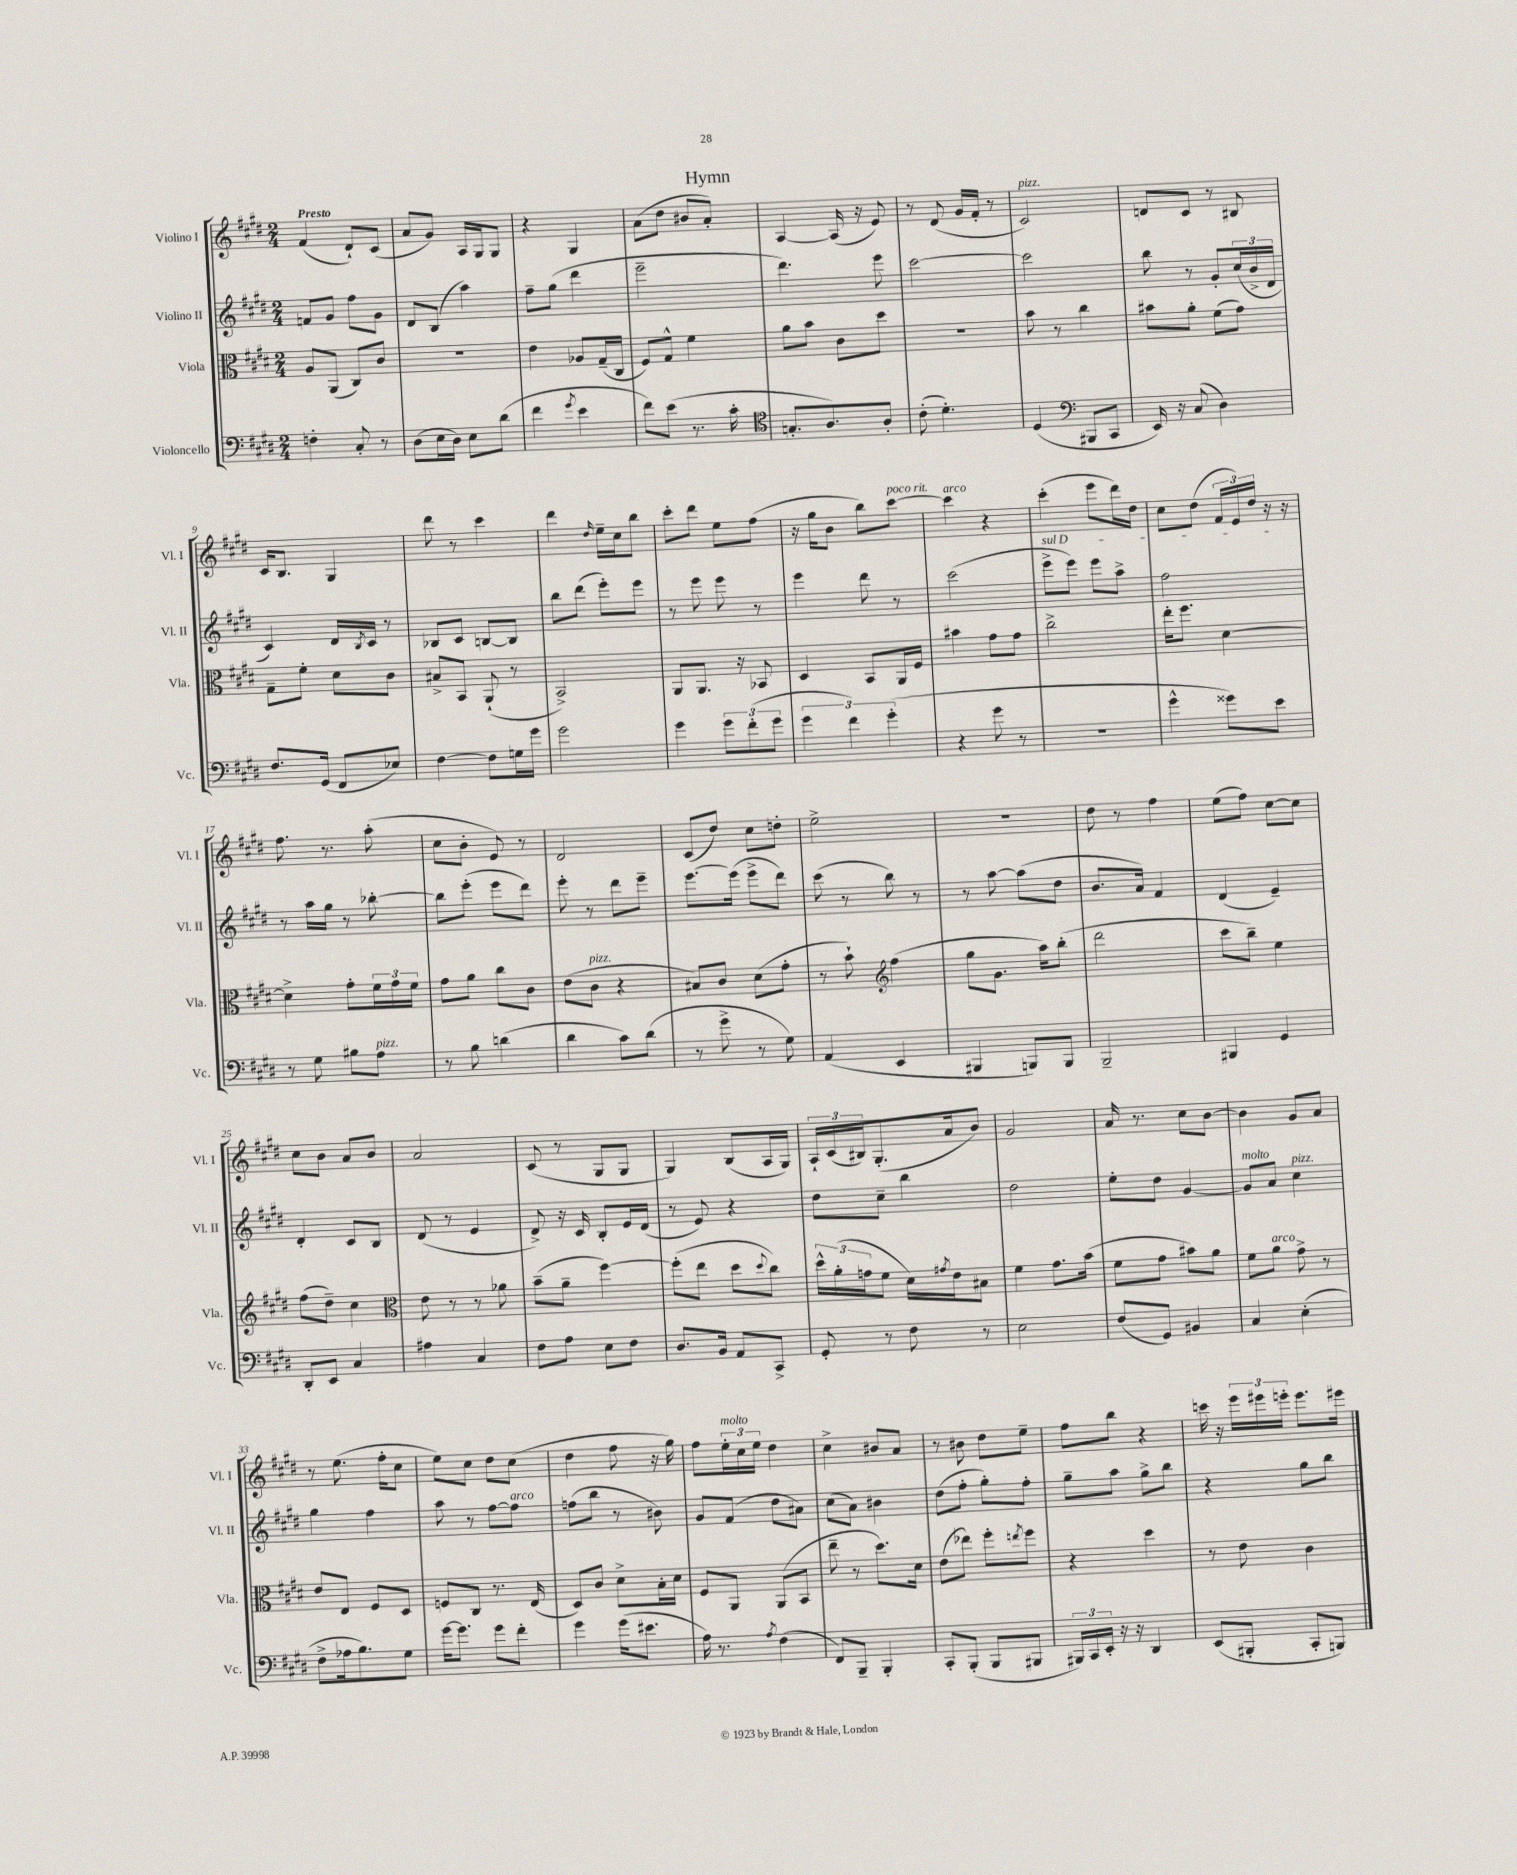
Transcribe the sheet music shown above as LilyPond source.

\header { title = "Hymn" }
<<
\new StaffGroup <<
\new Staff = "s0" \with { instrumentName = "Violino I" shortInstrumentName = "Vl. I" } {
    \clef treble \key e \major \numericTimeSignature \time 2/4 \tempo "Presto"
    fis'4( dis'8-!) cis'8( |
    a'8 gis'8) a16 gis16 gis8 |
    r4 gis4 |
    a'8( dis''8 bis'8 a'8-.) |
    a4~ a16( r16 e'8) |
    r8 dis'8( gis'16 fis'16-. r8 |
    cis'2^\markup { \italic "pizz." }) |
    d'8 cis'8 r8 bis8 |
    cis'16 b8. gis4 |
    dis'''8 r8 cis'''4 |
    dis'''4 \grace { dis''16 } e''16-- cis''16 b''8 |
    cis'''8-. dis'''8 e''8 fis''8( |
    r16 gis''16 b'8 b''8) cis'''8~^\markup { \italic "poco rit." } |
    cis'''4^\markup { \italic "arco" } r4 |
    cis'''4-.( e'''8 dis'''16) dis''16 |
    cis''8 dis''8( \tuplet 3/2 { fis'16 e'16) dis''16 } r16 r16 |
    fis''8. r8. a''8-.( |
    cis''8 b'8-. e'8) r8 |
    dis'2 |
    cis'8( dis''8) cis''8 d''8-. |
    e''2-> |
    r2 |
    dis''8 r8 fis''4 |
    e''8( fis''8) cis''8~ cis''8 |
    cis''8 b'8 a'8 b'8 |
    a'2 |
    cis'8( r8 gis8 gis8 |
    gis4) b8( a16 gis16) |
    \tuplet 3/2 { a16-! cis'16( bis16) } gis8.-.( a'16 b'8) |
    gis'2 |
    a'16 r8. cis''8 b'8~ |
    b'4 gis'8 a'8 |
    r8 e''8.( fis''16-. cis''8 |
    e''8) cis''8 dis''8 cis''8( |
    dis''4 fis''8 r16 gis''16) |
    fis''8 \tuplet 3/2 { e''16-.^\markup { \italic "molto" } cis''16 e''16 } dis''4 |
    cis''4-> bis'8 a'8 |
    r8 bis'8 dis''8 e''8-- |
    fis''8 b''8 r4 |
    c'''16 r16 \tuplet 3/2 { e'''16 eis'''16 e'''16-. } e'''8. eis'''16 \bar "|." |
}
\new Staff = "s1" \with { instrumentName = "Violino II" shortInstrumentName = "Vl. II" } {
    \clef treble \key e \major \numericTimeSignature \time 2/4
    f'8 gis'8 fis''8 gis'8 |
    dis'8 b8( a''4) |
    fis''8-- gis''8( dis'''4 |
    e'''2-- |
    dis'''4.) e'''8 |
    cis'''2~ |
    cis'''2 |
    b''8 r8 gis'8-. \tuplet 3/2 { cis''16( b'16-> dis'16 } |
    cis'4) dis'16 \acciaccatura { b8 } cis'16 r8 |
    bes8 cis'8 b8~ b8 |
    b''8 dis'''8( e'''8-.) e'''8 |
    r8 e'''8 e'''8 r8 |
    e'''4 dis'''8 r8 |
    cis'''2( |
    \once \override TextSpanner.bound-details.left.text = \markup { \italic "sul D" } e'''8->\startTextSpan e'''8) e'''8 a''8-> |
    fis''2\stopTextSpan |
    r8 a''16 gis''16 r8 bes''8~-. |
    bes''8 e'''8-.( e'''8 dis'''8) |
    e'''8-. r8 dis'''8 e'''8-- |
    e'''8.~ e'''16( e'''8-> dis'''8) |
    cis'''8( r8 b''8) r8 |
    r8 a''8~ a''8( dis''8 |
    b'8. a'16) fis'4 |
    dis'4( e'4--) |
    dis'4-. cis'8 b8 |
    dis'8( r8 e'4 |
    dis'8->) r16 cis'16 b8-. e'16 dis'16( |
    r8 e'8) r4 |
    dis''8 cis''8-- b''4 |
    dis''2 |
    e''8-. dis''8 gis'4~ |
    gis'8^\markup { \italic "molto" } a'8 cis''4^\markup { \italic "pizz." } |
    gis''4 fis''4 |
    a''8 r8 fis''8~ fis''8^\markup { \italic "arco" } |
    f''8( b''8 r8 bis'8) |
    gis'8 fis'8( dis''8 ais'8) |
    cis''8( a'8) bis'4 |
    dis''8( fis''8-. gis''8-.) fis''8-. |
    gis''8-- a''8 gis''8-> b''8 |
    r4 gis''8 b''8 \bar "|." |
}
\new Staff = "s2" \with { instrumentName = "Viola" shortInstrumentName = "Vla." } {
    \clef alto \key e \major \numericTimeSignature \time 2/4
    a8 a,8( cis8) cis'8 |
    r2 |
    e'4 aes8 gis16--( cis16 |
    fis8) gis8-^ fis'4 |
    a'8 b'8 cis'8 dis''8 |
    R2 |
    b'8 r8 cis''4 |
    bis'8 a'8-. fis'8( gis'8) |
    gis8-- fis'8-. dis'8 cis'8 |
    bis8-> b,8 a,8-!( r8 |
    b,2->) |
    a,8 a,8. r16 bes,8 |
    dis4 b,8 a,16 fis16 |
    bis'4 gis'8 gis'8 |
    cis''2-> |
    e''16-. fis''8. dis'4~ |
    dis'4-> gis'8-. \tuplet 3/2 { fis'16 gis'16 fis'16 } |
    gis'8 a'8 cis''8 cis'8 |
    e'8( cis'8^\markup { \italic "pizz." } r4 |
    bis8) cis'8 dis'8( gis'8-. |
    r8 b'8-!) \clef treble fis''4( |
    gis''8 gis'8. a''16) b''8-.( |
    dis'''2 |
    cis'''8 b''8--) e''4 |
    fis''8( dis''8--) cis''4 |
    \clef alto e'8 r8 r8 aes'8 |
    b'8--( a'8-- fis''4~) |
    fis''8-.( e''8 dis''8 \appoggiatura { dis''8 } cis''8) |
    \tuplet 3/2 { dis''16-^ a'16-.( g'16 } fis'8 dis'16) \acciaccatura { gis'8 } e'16 bis8 |
    fis'4 gis'8. b'16( |
    fis'8 gis'8 bis'8) a'8 |
    fis'8 a'8^\markup { \italic "arco" } gis'8-> r8 |
    e'8 e8 fis8 dis8 |
    f8 cis8 r8. e16( |
    dis8) cis'8 dis'8-> b16-. dis'16 |
    fis8 a,8 a,8( b,8 |
    e''8-- r8 dis''8.) dis'16 |
    e'8( ees''8) fis''8-. \acciaccatura { e''8 } fis''8 |
    r4 dis''4 |
    r8 e'8 cis'4 \bar "|." |
}
\new Staff = "s3" \with { instrumentName = "Violoncello" shortInstrumentName = "Vc." } {
    \clef bass \key e \major \numericTimeSignature \time 2/4
    f4-. cis8-. r8 |
    dis8( e16 dis16) e8 dis'8( |
    fis'4 \acciaccatura { gis'8 } e'4 |
    fis'8) e'8( r8. cis'16-. |
    \clef tenor g8.-. a8.) a8-. |
    cis'8-.( dis'4.-.) |
    dis4( \clef bass bis,,8 cis,8 |
    e,16) r16 cis8( dis4) |
    fis8. gis,16( fis,8 ees8) |
    fis4~ fis8 g16 gis'16 |
    gis'2 |
    gis'4 \tuplet 3/2 { gis'8 fis'8-.( gis'8 } |
    \tuplet 3/2 { gis'4 fis'4) gis'4-.( } |
    r4 gis'8 r8 |
    R2 |
    gis'4-^ gisis'8) e'8 |
    r8 gis8 bis8 a8^\markup { \italic "pizz." } |
    r8 b8 d'4( |
    dis'4 cis'8) dis'8( |
    r8 gis'8-> r8 gis8) |
    a,4( e,4 |
    bis,,4 b,,8) b,,8 |
    b,,2-- |
    bis,,4 gis,4 |
    dis,8-. e,8 cis4 |
    ais4 cis4 |
    fis8 a8 e8 fis8 |
    dis8. b,16 a,8 cis,8-> |
    gis,8-. r8 fis8 r8 |
    e2 |
    fis8( gis,8) bis,4 |
    cis4 e4-.( |
    fis8-> aes16 b8.) gis8 |
    gis'16~ gis'8. gis'8 fis'8-. |
    gis'4 gis'16( eis'8. |
    a16) r8. \acciaccatura { a8 } fis4( |
    fis,8) b,,8-- b,,4-. |
    cis,8-. b,,8-.( b,,8 bis,,8 |
    \tuplet 3/2 { bis,,16) cis,16 e,16-. } r16 r16 dis,4 |
    e,8( bis,,8-. cis,8-. b,,8) \bar "|." |
}
>>
>>
